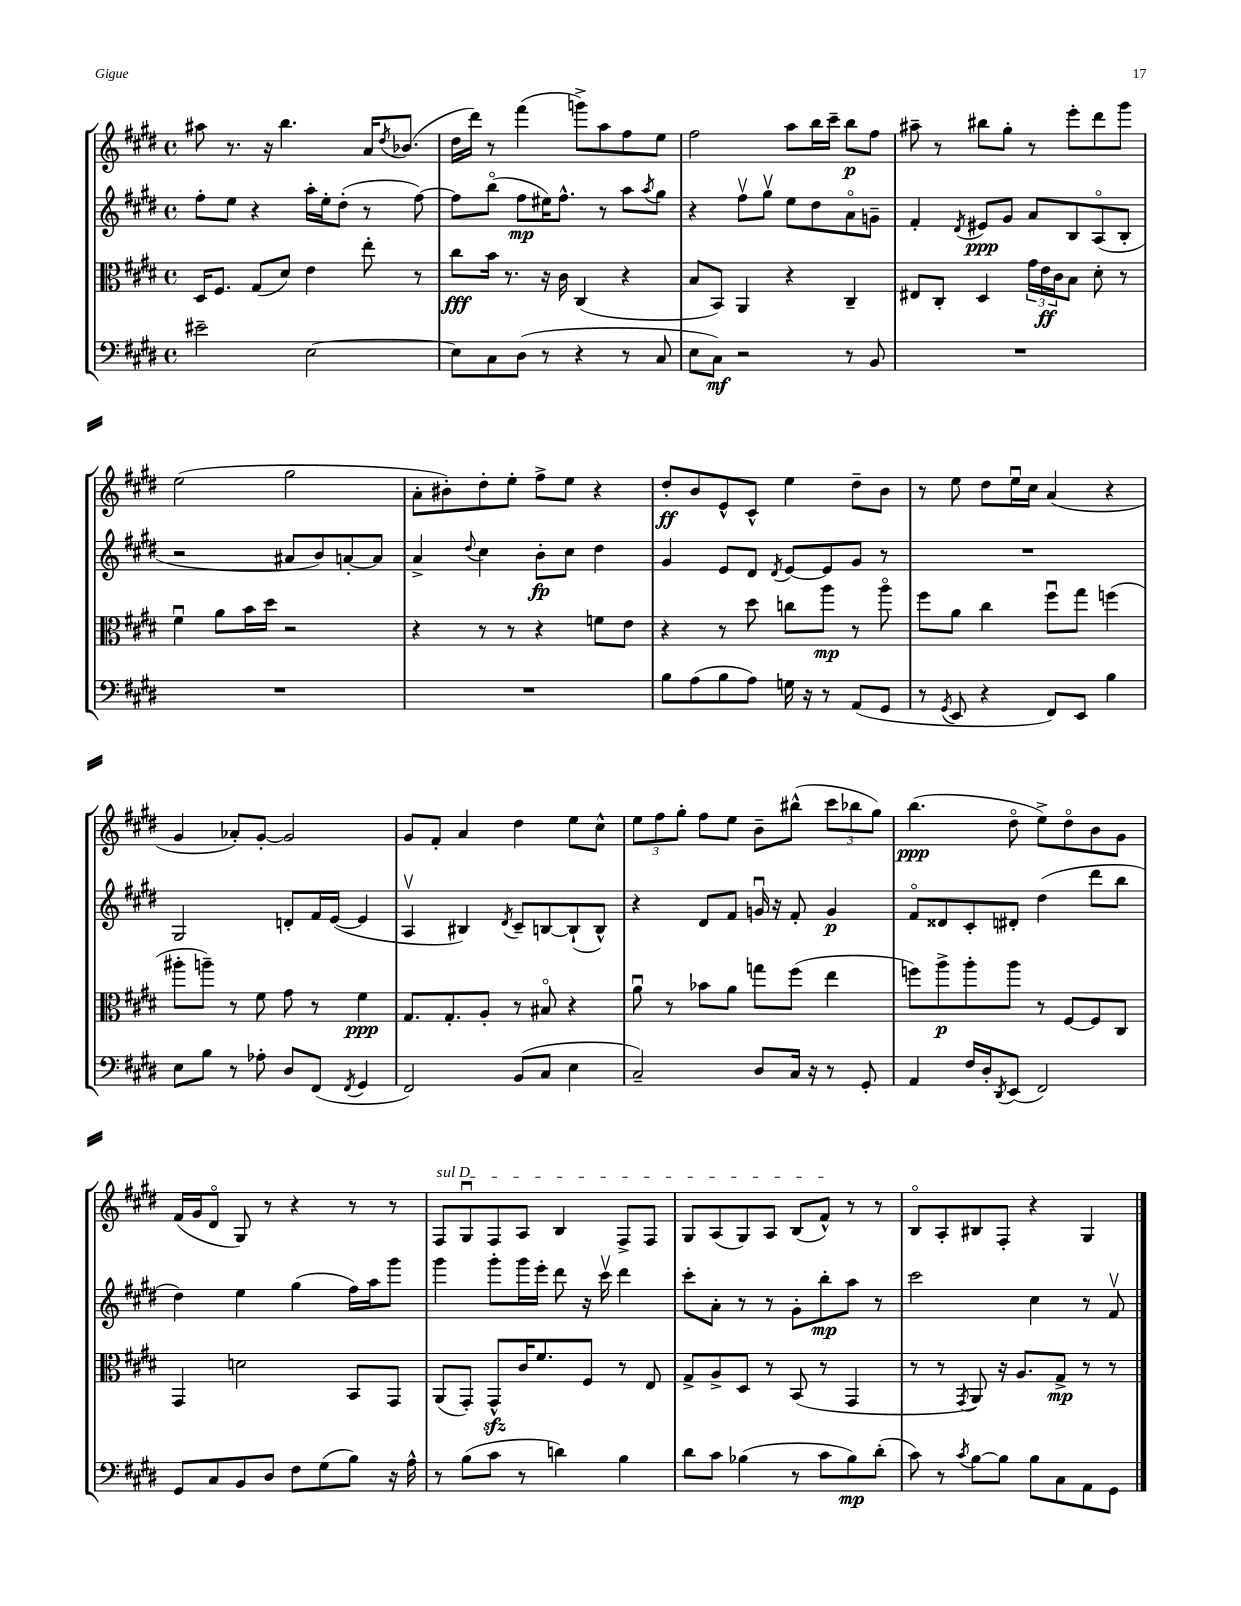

**kern	**dynam	**kern	**dynam	**kern	**dynam	**kern	**dynam
*part4	*part4	*part3	*part3	*part2	*part2	*part1	*part1
*staff4	*staff4	*staff3	*staff3	*staff2	*staff2	*staff1	*staff1
*clefF4	*	*clefC3	*	*clefG2	*	*clefG2	*
*k[f#c#g#d#]	*	*k[f#c#g#d#]	*	*k[f#c#g#d#]	*	*k[f#c#g#d#]	*
*M4/4	*	*M4/4	*	*M4/4	*	*M4/4	*
*met(c)	*	*met(c)	*	*met(c)	*	*met(c)	*
=20	=20	=20	=20	=20	=20	=20	=20
2e#X~\	.	16D#/KL	.	8ff#'\L	.	8aa#X\	.
.	.	8.F#/J	.	.	.	.	.
.	.	.	.	8ee\J	.	8.r	.
.	.	(8G#/L	.	4r	.	.	.
.	.	.	.	.	.	16r	.
.	.	8d#/J)	.	.	.	4.bb\	.
[2E\	.	4e\	.	16aa'\LL	.	.	.
.	.	.	.	16ee'\J	.	.	.
.	.	.	.	(8dd#'\J	.	.	.
.	.	8ee'\	.	8r	.	16a/KL	.
.	.	.	.	.	.	8qdd#/	.
.	.	.	.	.	.	(8.b-X/J	.
.	.	8r	.	[8ff#\)	.	.	.
=21	=21	=21	=21	=21	=21	=21	=21
8E\L]	.	8cc#\L	fff	8ff#\L]	.	16dd#\LL	.
.	.	.	.	.	.	16ddd#\JJ)	.
8C#\	.	16b\Jk	.	(8bb\J	.	8r	.
.	.	8.r	.	.	.	.	.
(8D#\J	.	.	.	8ff#\L	mp	(4fff#\	.
8r	.	16r	.	16ee#X\K)	.	.	.
.	.	16c#\	.	8.ff#^^\J	.	.	.
4r	.	(4C#/	.	.	.	8gggn^\L)	.
.	.	.	.	8r	.	8aa\	.
8r	.	4r	.	8aa\L	.	8ff#\	.
.	.	.	.	8qaa/	.	.	.
8C#/	.	.	.	8gg#\J	.	8ee\J	.
=22	=22	=22	=22	=22	=22	=22	=22
8E\L	.	8B/L	.	4r	.	2ff#\	.
8C#\J)	mf	8BB/J)	.	.	.	.	.
2r	.	4AA/	.	8ff#v\L	.	.	.
.	.	.	.	8gg#v\J	.	.	.
.	.	4r	.	8ee\L	.	8aa\L	.
.	.	.	.	8dd#\	.	16bb\L	.
.	.	.	.	.	.	16ccc#~\JJ	.
8r	.	4C#~/	.	8a\	.	8bb\L	p
8BB/	.	.	.	8gn~\J	.	8ff#\J	.
=23	=23	=23	=23	=23	=23	=23	=23
1r	.	8E#X/L	.	4f#'/	.	8aa#X~\	.
.	.	8C#'/J	.	.	.	8r	.
.	.	.	.	8qd#/	.	.	.
.	.	4D#/	.	8e#X/L	ppp	8bb#X\L	.
.	.	.	.	8g#/J	.	8gg#'\J	.
.	.	24g#\LL	.	8a/L	.	8r	.
.	.	24e\	ff	.	.	.	.
.	.	24c#\J	.	.	.	.	.
.	.	8B\J	.	8B/	.	8eee'\L	.
.	.	8d#'\	.	(8A/	.	8ddd#\	.
.	.	8r	.	8B'/J	.	8ggg#\J	.
!!LO:LB:g=z
=24	=24	=24	=24	=24	=24	=24	=24
1r	.	4f#u\	.	2r	.	(2ee\	.
.	.	8a\L	.	.	.	.	.
.	.	16b\L	.	.	.	.	.
.	.	16dd#\JJ	.	.	.	.	.
.	.	2r	.	8a#X/L	.	2gg#\	.
.	.	.	.	8b/)	.	.	.
.	.	.	.	[8an'/	.	.	.
.	.	.	.	8a/J]	.	.	.
=25	=25	=25	=25	=25	=25	=25	=25
1r	.	4r	.	4a^/	.	8a'\L	.
.	.	.	.	.	.	8b#X'\)	.
.	.	.	.	8qqdd#/	.	.	.
.	.	8r	.	4cc#\	.	8dd#'\	.
.	.	8r	.	.	.	8ee'\J	.
.	.	4r	.	8b'\L	fp	8ff#^\L	.
.	.	.	.	8cc#\J	.	8ee\J	.
.	.	8fn\L	.	4dd#\	.	4r	.
.	.	8e\J	.	.	.	.	.
=26	=26	=26	=26	=26	=26	=26	=26
8B\L	.	4r	.	4g#/	.	8dd#'/L	ff
(8A\	.	.	.	.	.	8b/	.
8B\	.	8r	.	8e/L	.	8e^^/	.
8A\J)	.	8dd#\	.	8d#/J	.	8c#^^/J	.
.	.	.	.	8qd#/	.	.	.
16Gn\	.	8ccn\L	.	[8e/L	.	4ee\	.
16r	.	.	.	.	.	.	.
8r	.	8aa\J	mp	8e/]	.	.	.
(8AA/L	.	8r	.	8g#/J	.	8dd#~\L	.
8GG#/J	.	8aa\	.	8r	.	8b\J	.
=27	=27	=27	=27	=27	=27	=27	=27
8r	.	8ff#\L	.	1r	.	8r	.
8qGG#/	.	.	.	.	.	.	.
8EE/	.	8a\J	.	.	.	8ee\	.
4r	.	4cc#\	.	.	.	8dd#\L	.
.	.	.	.	.	.	16eeu\L	.
.	.	.	.	.	.	16cc#\JJ	.
8FF#/L)	.	8ff#u\L	.	.	.	(4a/	.
8EE/J	.	8gg#\J	.	.	.	.	.
4B\	.	(4ffn\	.	.	.	4r	.
!!LO:LB:g=z
=28	=28	=28	=28	=28	=28	=28	=28
8E\L	.	8aa#X'\L	.	2G#/	.	4g#/	.
8B\J	.	8aan~\J)	.	.	.	.	.
8r	.	8r	.	.	.	8a-X'/L)	.
8A-X'\	.	8f#\	.	.	.	[8g#'/J	.
8D#/L	.	8g#\	.	8dn'/L	.	2g#/]	.
(8FF#/J	.	8r	.	16f#/L	.	.	.
.	.	.	.	([16e/JJ	.	.	.
8qFF#/	.	.	.	.	.	.	.
4GG#/	.	4f#\	ppp	4e/]	.	.	.
=29	=29	=29	=29	=29	=29	=29	=29
2FF#/)	.	8.G#/L	.	4Av/	.	8g#/L	.
.	.	.	.	.	.	8f#'/J	.
.	.	8.G#'/	.	.	.	.	.
.	.	.	.	4B#X/)	.	4a/	.
.	.	8A'/J	.	.	.	.	.
.	.	.	.	8qd#/	.	.	.
(8BB/L	.	8r	.	8c#~/L	.	4dd#\	.
8C#/J	.	8B#X/	.	[8Bn/	.	.	.
4E\	.	4r	.	(8B`/]	.	8ee\L	.
.	.	.	.	8B^^/J)	.	8cc#^^\J	.
=30	=30	=30	=30	=30	=30	=30	=30
2C#~/)	.	8au\	.	4r	.	12ee\L	.
.	.	.	.	.	.	12ff#\	.
.	.	8r	.	.	.	.	.
.	.	.	.	.	.	12gg#'\J	.
.	.	8b-X\L	.	8d#/L	.	8ff#\L	.
.	.	8a\J	.	8f#/J	.	8ee\J	.
8D#/L	.	8ggn\L	.	16gnu/	.	8b~\L	.
.	.	.	.	16r	.	.	.
16C#/Jk	.	(8ff#\J	.	8f#'/	.	(8bb#X^^\J	.
16r	.	.	.	.	.	.	.
8r	.	4ee\	.	4g/	p	12ccc#\L	.
.	.	.	.	.	.	12bb-X\	.
8GG#'/	.	.	.	.	.	.	.
.	.	.	.	.	.	12gg#\J)	.
=31	=31	=31	=31	=31	=31	=31	=31
4AA/	.	8ffn\L)	.	8f#/L	.	(4.bb\	ppp
.	.	8aa^\	p	8d##X/	.	.	.
16F#/LL	.	8aa'\	.	8c#'/	.	.	.
16D#'/J	.	.	.	.	.	.	.
8qDD#/	.	.	.	.	.	.	.
(8EE/J	.	8aa\J	.	8d#X'/J	.	8dd#\	.
2FF#/)	.	8r	.	(4dd#\	.	8ee^\L)	.
.	.	[8F#/L	.	.	.	8dd#\	.
.	.	8F#/]	.	8ddd#\L	.	8b\	.
.	.	8C#/J	.	8bb\J	.	8g#\J	.
!!LO:LB:g=z
=32	=32	=32	=32	=32	=32	=32	=32
8GG#/L	.	4GG#/	.	4dd#\)	.	(16f#/LL	.
.	.	.	.	.	.	16g#/J	.
8C#/	.	.	.	.	.	8d#/J	.
8BB/	.	2dn\	.	4ee\	.	8G#/)	.
8D#/J	.	.	.	.	.	8r	.
8F#\L	.	.	.	(4gg#\	.	4r	.
(8G#\	.	.	.	.	.	.	.
8B\J)	.	8BB/L	.	16ff#\LL)	.	8r	.
.	.	.	.	16aa\J	.	.	.
16r	.	8GG#/J	.	8ggg#\J	.	8r	.
16A^^\	.	.	.	.	.	.	.
=33	=33	=33	=33	=33	=33	=33	=33
!	!	!	!	!	!	!LO:TX:a:i:t=sul D	!
8r	.	(8AA/L	.	4ggg#\	.	8F#/L	.
(8B\L	.	8GG#'/J)	.	.	.	8G#u/	.
8c#\J	.	8GG#zz^^/L	.	8ggg#'\L	.	8F#/	.
8r	.	16c#/K	.	16ggg#\L	.	8A/J	.
.	.	8.f#/	.	16eee'\JJ	.	.	.
4dn\)	.	.	.	8ddd#\	.	4B/	.
.	.	8F#/J	.	16r	.	.	.
.	.	.	.	16ccc#v\	.	.	.
4B\	.	8r	.	4ddd#\	.	8F#^/L	.
.	.	8E/	.	.	.	8F#/J	.
=34	=34	=34	=34	=34	=34	=34	=34
8d#\L	.	8G#^/L	.	8ccc#'\L	.	8G#/L	.
8c#\J	.	8A^/	.	8a'\J	.	(8A/	.
(4B-X\	.	8D#/J	.	8r	.	8G#/)	.
.	.	8r	.	8r	.	8A/J	.
8r	.	(8BB/	.	8g#'\L	.	(8B/L	.
8c#\L	.	8r	.	8bb'\	mp	8f#^^/J)	.
8B-\)	mp	4GG#/	.	8aa\J	.	8r	.
(8d#'\J	.	.	.	8r	.	8r	.
=35	=35	=35	=35	=35	=35	=35	=35
8c#\)	.	8r	.	2ccc#\	.	8B/L	.
8r	.	8r	.	.	.	8A'/	.
8qc#/	.	8qGG#/	.	.	.	.	.
[8B\L	.	8AA/)	.	.	.	8B#X/	.
8B\J]	.	16r	.	.	.	8F#'/J	.
.	.	8.A/L	.	.	.	.	.
8B\L	.	.	.	4cc#\	.	4r	.
8C#\	.	8G#^/J	mp	.	.	.	.
8AA\	.	8r	.	8r	.	4G#/	.
8GG#\J	.	8r	.	8f#v/	.	.	.
==	==	==	==	==	==	==	==
*-	*-	*-	*-	*-	*-	*-	*-
